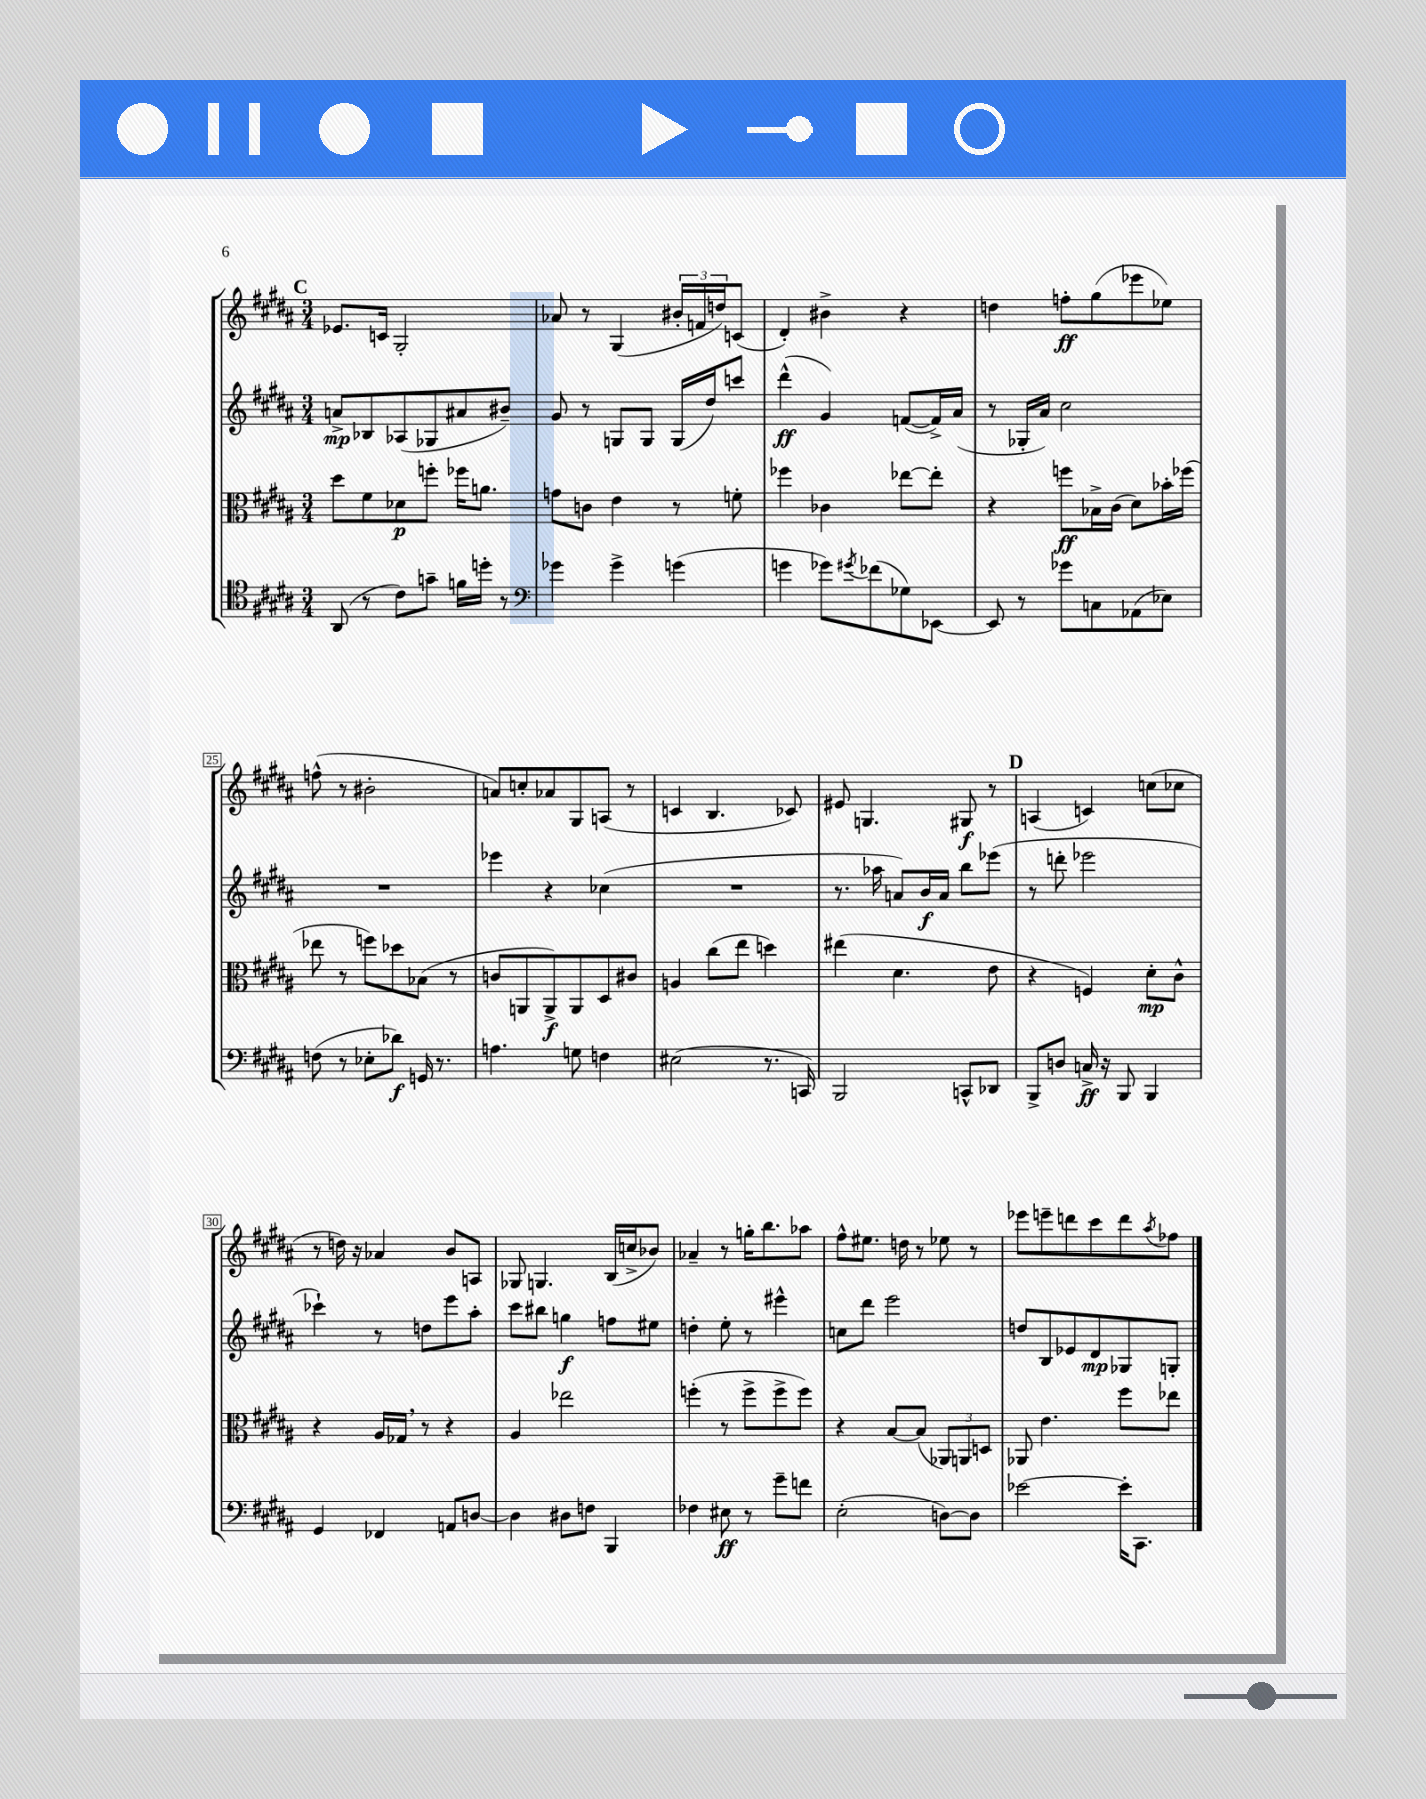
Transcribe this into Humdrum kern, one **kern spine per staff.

**kern	**kern	**kern	**kern
*staff4	*staff3	*staff2	*staff1
*clefC4	*clefC3	*clefG2	*clefG2
*k[f#c#g#d#a#]	*k[f#c#g#d#a#]	*k[f#c#g#d#a#]	*k[f#c#g#d#a#]
*M3/4	*M3/4	*M3/4	*M3/4
(8AA#	8dd#	8a^	8.e-
8r	8f#	8B-	.
.	.	.	16c
8c#)	8d-	(8A-	2G#'
8g~	8ff'	8G-	.
16f	16ff-	8a#	.
16dd'	8.a	.	.
8r	.	8b#~)	.
=	=	=	=
*clefF4	*	*	*
4g-	8g	8g#	8a-
.	8c	8r	8r
4g-^	4e	8G	(4G#
.	.	8G	.
(4g	8r	(16G	24b#'
.	.	.	24f
.	.	16dd#)	.
.	.	.	24dd)
.	8f'	8ccc	(8c
=	=	=	=
4g	4ff-	(4ddd#^^	4d#')
8g-)	4c-	4g#)	4b#^
8qg#	.	.	.
(8f-	.	.	.
8G-)	[8ee-	([8f	4r
[8EE-	8ee-']	16f^])	.
.	.	(16a#	.
=	=	=	=
8EE-]	4r	8r	4dd
8r	.	16G-'	.
.	.	16a#)	.
8g-	8ff	2cc#	8ff'
8C	16B-^	.	(8gg#
.	(16c#	.	.
(8AA-	8d#)	.	8eee-
8E-)	16b-'	.	8ee-)
.	(16ff-	.	.
=	=	=	=
(8F	8ee-	2.r	(8ff^^
8r	8r	.	8r
8E-'	8ff)	.	2b#'
8d-)	8dd-	.	.
16GG	(8B-	.	.
8.r	.	.	.
.	8r	.	.
=	=	=	=
4.A	8c	4eee-	8a)
.	8AA	.	8cc'
.	8AA^)	4r	8a-
8G	8AA	.	8G#
4F	8D#	(4cc-	(8A
.	8c#	.	8r
=	=	=	=
(2E#	4A	2.r	4c
.	(8cc#	.	4.B
.	8ee	.	.
8.r	4dd)	.	.
.	.	.	8c-)
16CC)	.	.	.
=	=	=	=
2BBB	(4ee#	8.r	8e#
.	.	.	4.G
.	.	16aa-	.
.	4.d#	8a)	.
.	.	16b	.
.	.	16a	.
8CC^^	.	8bb	8G#
8DD-	8e	(8eee-	8r
=	=	=	=
8BBB^	4r	8r	(4A
8D	.	8ddd'	.
16C^	4F)	2eee-	4c)
16r	.	.	.
8BBB	.	.	.
4BBB	8d#'	.	(8cc
.	8c#^^	.	8cc-
=	=	=	=
4GG#	4r	4ccc-`)	8r
.	.	.	16dd)
.	.	.	16r
4FF-	16A#	8r	4a-
.	16G-	.	.
.	8r	8dd	.
8AA	4r	8eee	8b
[8D	.	8aa#'	8A
=	=	=	=
4D]	4A#	8ccc#	8G-
.	.	8bb#	4.G
8D#	2ee-	4gg	.
8F	.	.	.
4BBB	.	8ff	(16B
.	.	.	16cc^
.	.	8ee#	8b-)
=	=	=	=
4F-	(4ff'	4dd'	4a-~
8E#	8r	8ee'	8r
8r	8ff^	8r	16gg'
.	.	.	8.bb
8g#~	8ff^	4eee#^^	.
8f	8ff)	.	8aa-
=	=	=	=
(2E'	4r	8cc	8ff#^^
.	.	8ddd#	8.ee#
.	[8B	2eee	.
.	.	.	16dd
.	(8B]	.	8r
[8D)	12AA-)	.	8ee-
.	12AA	.	.
8D]	.	.	8r
.	12D	.	.
=	=	=	=
[2e-	8AA-	8dd	8eee-
.	4.e	8B	8eee~
.	.	8e-	8ddd
.	.	8d#	8ccc#
16e-']	8ff#	8G-	8ddd
8.CC#	.	.	.
.	.	.	8qaa#
.	8ee-	8G'	8ff-
==	==	==	==
*-	*-	*-	*-
